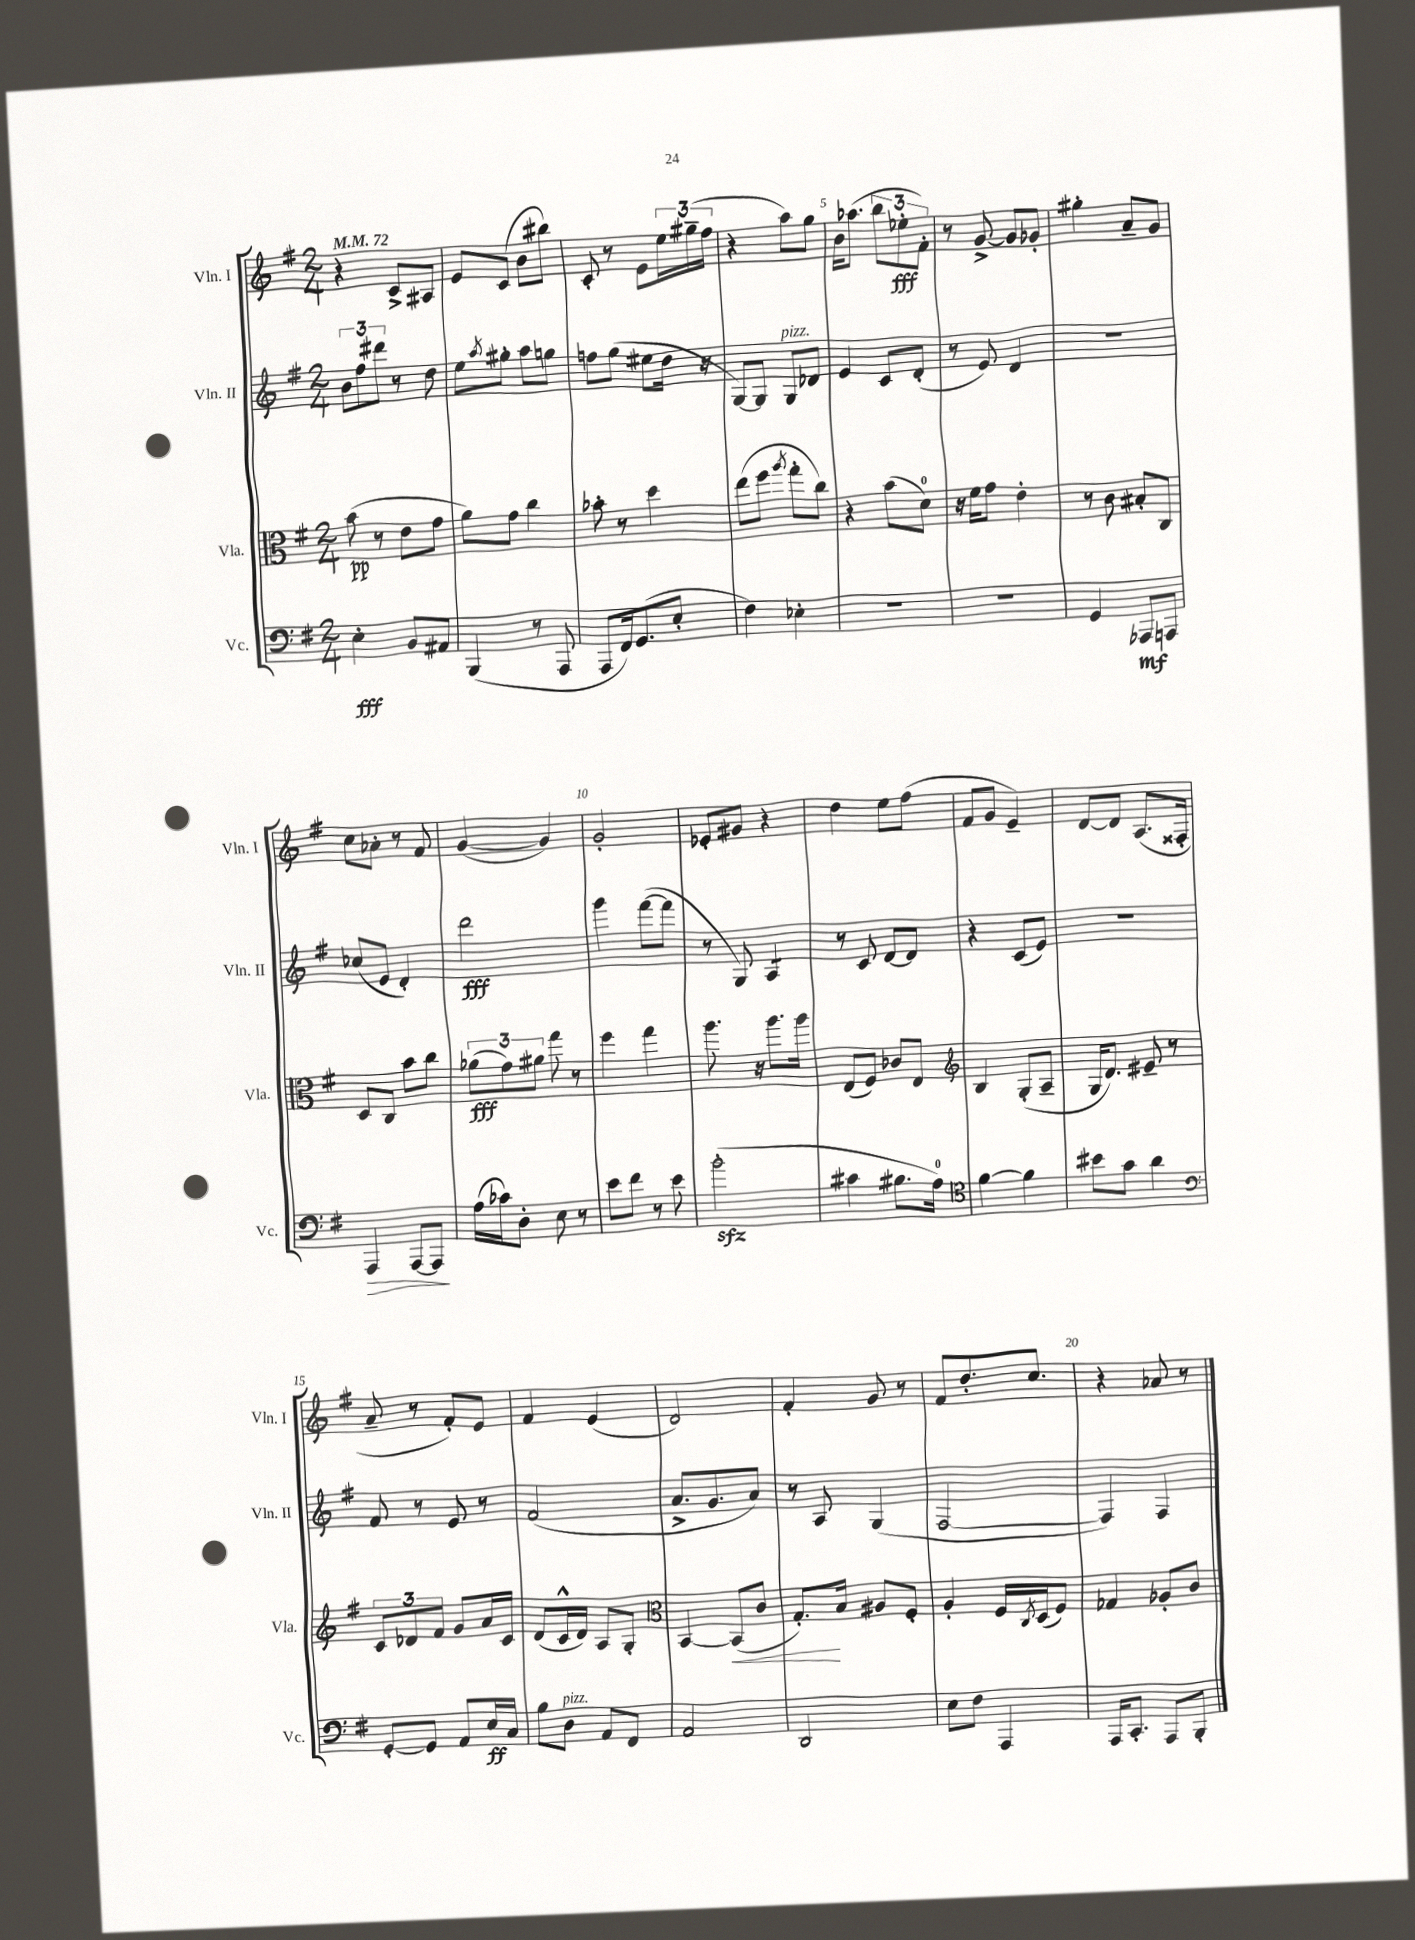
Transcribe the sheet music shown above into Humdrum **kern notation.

**kern	**kern	**kern	**kern
*staff4	*staff3	*staff2	*staff1
*clefF4	*clefC3	*clefG2	*clefG2
*k[f#]	*k[f#]	*k[f#]	*k[f#]
*M2/4	*M2/4	*M2/4	*M2/4
*MM72	*MM72	*MM72	*MM72
4E'	(8b	12b	4r
.	.	12ff#	.
.	8r	.	.
.	.	12ddd#	.
8BB	8e	8r	8c^
8AA#	8g	8dd	8A#
=	=	=	=
(4BBB	8a)	8ee	8e
.	.	8qaa	.
.	8g	8gg#'	(8c
8r	4cc	8aa	8b
8AAA	.	8gg	8bb#)
=	=	=	=
8AAA	8b-'	8ff	8c'
16FF#)	8r	(8gg	8r
(8.GG	.	.	.
.	4dd	8ee#	8e
8E'	.	16dd	24ee
.	.	.	(24gg#~
.	.	16r	.
.	.	.	24ff#
=	=	=	=
4F#)	(8ee	[8G)	4r
.	8ff#	8G]	.
.	8qaa	.	.
4E-'	8gg'	8G	8aa)
.	8cc)	8d-	8gg
=	=	=	=
2r	4r	4e	16b
.	.	.	(8.aa-
.	(8b	8c	12bb
.	.	.	12ee-'
.	8d)	(8d'	.
.	.	.	12f#')
=	=	=	=
2r	16r	8r	8r
.	16f#	.	.
.	8g	8e)	[8g^
.	4e'	4d	8g]
.	.	.	8g-'
=	=	=	=
4GG	8r	2r	4gg#'
.	8c	.	.
8AAA-	8B#'	.	8a~
8AAA	8C	.	8g
=	=	=	=
4AAA	8D	(8cc-	8cc
.	8C	8e	8a-'
[8AAA	8b	4d')	8r
8AAA]	8cc	.	8f#
=	=	=	=
(16A	(12a-	2ddd	([4g
16c-)	.	.	.
.	12g)	.	.
8D'	.	.	.
.	12a#	.	.
8E	8gg	.	4g])
8r	8r	.	.
=	=	=	=
8e	4ff#	4ggg	2g'
8f#	.	.	.
8r	4gg	([8fff#	.
8e	.	8fff#]	.
=	=	=	=
(2b'	8.aa	8r	8e-'
.	.	8G)	8g#
.	16r	.	.
.	8.aa	4A	4r
.	16aa	.	.
=	=	=	=
4c#	(8E	8r	4dd
.	8F#)	8c	.
8.B#	8c-	[8d	8ee
.	8E	8d]	(8ff#
16A)	.	.	.
=	=	=	=
*clefC4	*clefG2	*	*
[4f#	4B	4r	8f#
.	.	.	8g
4f#]	(8G'	(8c	4e~)
.	8A~	8e)	.
=	=	=	=
8b#	16G	2r	[8d
.	8.d)	.	.
8g	.	.	8d]
4a	8e#~	.	(8.A
.	8r	.	.
.	.	.	16F##'
=	=	=	=
*clefF4	*	*	*
[8GG'	12c	8f#	8a~
.	12d-	.	.
8GG]	.	8r	8r
.	12f#	.	.
8AA	8g	8e	8f#')
16E	16a	8r	8e
16C	16c	.	.
=	=	=	=
8B	(8d	(2f#	4f#
8D	16c^^	.	.
.	16d)	.	.
8AA	8A	.	(4e
8FF#	8G'	.	.
=	=	=	=
*	*clefC3	*	*
2AA	[4BB	8.a^	2d)
.	.	8.g	.
.	(8BB]	.	.
.	8c	8a)	.
=	=	=	=
2DD	8.G')	8r	4f#'
.	.	8A	.
.	16B	.	.
.	8A#	(4G	8g
.	8F#'	.	8r
=	=	=	=
8E	4A'	[2F#	8f#
8F#	.	.	8.dd'
4AAA	16F#	.	.
.	8qC	.	.
.	(16D	.	8.cc
.	8F#)	.	.
=	=	=	=
16AAA	4G-	4F#])	4r
8.CC'	.	.	.
8AAA	8A-'	4F#	8a-
8BBB'	8c	.	8r
==	==	==	==
*-	*-	*-	*-
